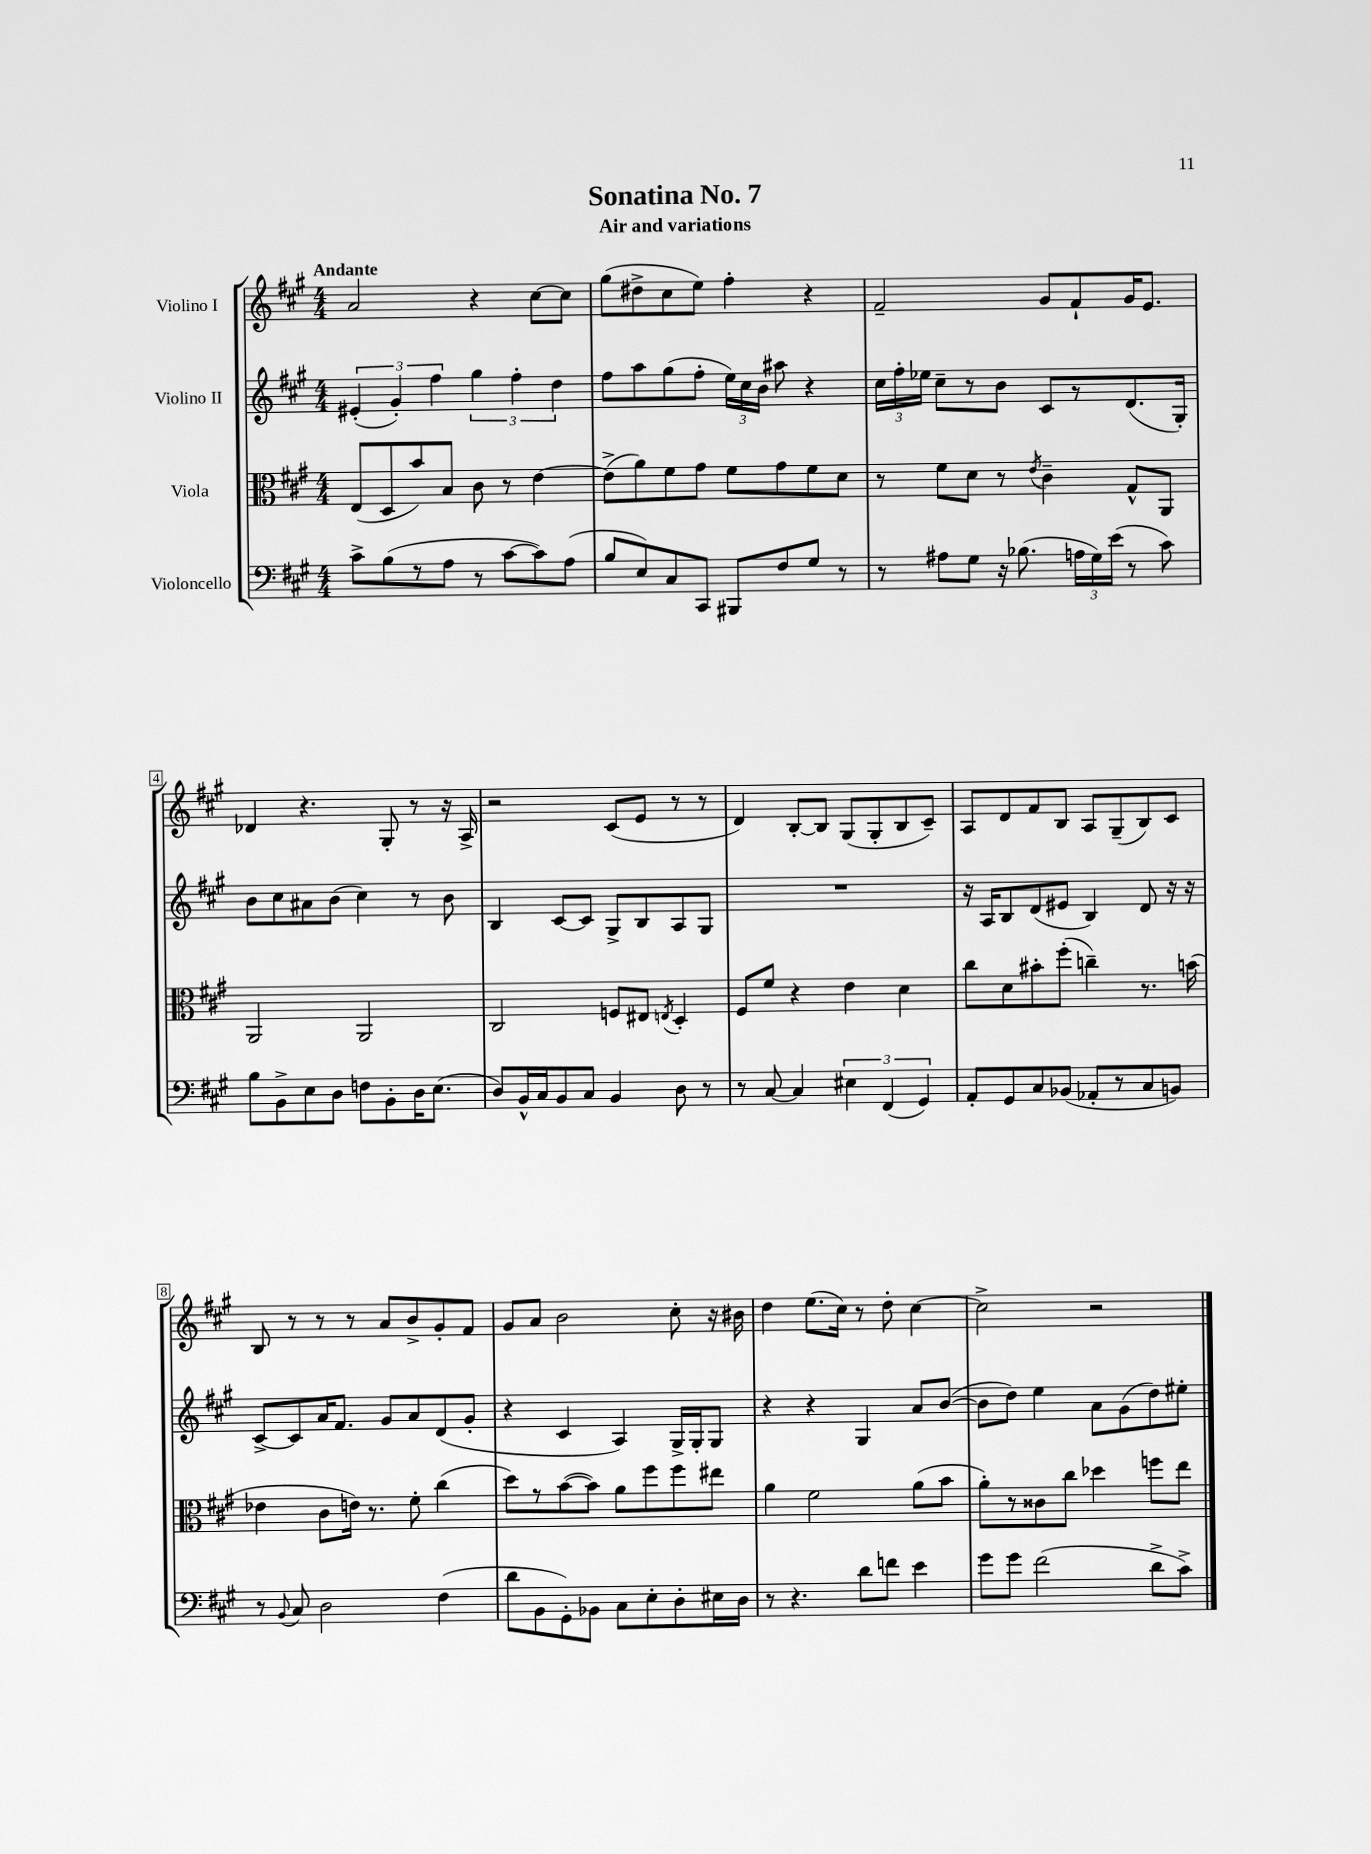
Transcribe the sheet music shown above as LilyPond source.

\header { title = "Sonatina No. 7" subtitle = "Air and variations" }
<<
\new StaffGroup <<
\new Staff = "s0" \with { instrumentName = "Violino I" } {
    \clef treble \key a \major \numericTimeSignature \time 4/4 \tempo "Andante"
    \autoBeamOff a'2 r4 cis''8[~ cis''8] |
    gis''8[( dis''8-> cis''8 e''8]) fis''4-. r4 |
    fis'2-- gis'8[ fis'8-! gis'16 e'8.] |
    des'4 r4. gis8-. r8 r16 a16-> |
    r2 cis'8[( e'8] r8 r8 |
    d'4) b8[~-. b8] gis8[( gis8-. b8 cis'8]--) |
    a8[ d'8 fis'8 b8] a8[ gis8--( b8) cis'8] |
    b8 r8 r8 r8 a'8[ b'8-> gis'8-. fis'8] |
    gis'8[ a'8] b'2 cis''8-. r16 bis'16 |
    d''4 e''8.[( cis''16]) r8 d''8-. cis''4~ |
    cis''2-> r2 \bar "|." |
}
\new Staff = "s1" \with { instrumentName = "Violino II" } {
    \clef treble \key a \major \numericTimeSignature \time 4/4
    \autoBeamOff \tuplet 3/2 { eis'4-.( gis'4-.) fis''4 } \tuplet 3/2 { gis''4 fis''4-. d''4 } |
    fis''8[ a''8 gis''8( fis''8]-. \tuplet 3/2 { e''16[) cis''16 b'16] } ais''8 r4 |
    \tuplet 3/2 { cis''16[ fis''16-. ees''16] } cis''8[-- r8 b'8] cis'8[ r8 d'8.( gis16]-.) |
    b'8[ cis''8 ais'8 b'8]( cis''4) r8 b'8 |
    b4 cis'8[~ cis'8] gis8[-> b8 a8 gis8] |
    R1 |
    r16 a16[ b8 d'8( eis'8] b4) d'8 r16 r16 |
    cis'8[~-> cis'8 a'16 fis'8.] gis'8[ a'8 d'8( gis'8]-. |
    r4 cis'4 a4) gis16[-> gis16-. gis8] |
    r4 r4 gis4 a'8[ b'8]~( |
    b'8[ d''8]) e''4 a'8[ gis'8( d''8) eis''8]-. \bar "|." |
}
\new Staff = "s2" \with { instrumentName = "Viola" } {
    \clef alto \key a \major \numericTimeSignature \time 4/4
    \autoBeamOff e8[( d8 b'8) b8] cis'8 r8 e'4~ |
    e'8[->( a'8) fis'8 gis'8] fis'8[ gis'8 fis'8 d'8] |
    r8 fis'8[ d'8] r8 \acciaccatura { e'8 } cis'4-- gis8[-^ a,8] |
    a,2 a,2 |
    cis2 f8[ eis8] \acciaccatura { e8 } d4-. |
    fis8[ fis'8] r4 e'4 d'4 |
    cis''8[ d'8 bis'8-. fis''8]-.( c''4--) r8. b'16( |
    ees'4 cis'8[ e'16]) r8. fis'8-. cis''4( |
    d''8[) r8 b'8~( b'8]) a'8[ fis''8 fis''8 eis''8] |
    a'4 fis'2 a'8[( b'8] |
    a'8[-.) r8 cisis'8 cis''8] des''4 f''8[ e''8] \bar "|." |
}
\new Staff = "s3" \with { instrumentName = "Violoncello" } {
    \clef bass \key a \major \numericTimeSignature \time 4/4
    \autoBeamOff cis'8[-> b8( r8 a8] r8 cis'8[~ cis'8) a8]( |
    b8[ e8) cis8 cis,8] bis,,8[ fis8 gis8] r8 |
    r8 ais8[ gis8] r16 bes8.( \tuplet 3/2 { a16[ gis16) e'16]( } r8 cis'8) |
    b8[ b,8-> e8 d8] f8[ b,8-. d16 e8.]( |
    d8[) b,16-^ cis16 b,8 cis8] b,4 d8 r8 |
    r8 cis8~ cis4 \tuplet 3/2 { eis4 fis,4( gis,4) } |
    a,8[-. gis,8 cis8 bes,8]( aes,8[-. r8 cis8 b,8]) |
    r8 \appoggiatura { b,8 } cis8 d2 fis4( |
    d'8[ b,8 gis,8-.) bes,8] cis8[ e8-. d8-. eis16 d16] |
    r8 r4. d'8[ f'8] e'4 |
    gis'8[ gis'8] fis'2( d'8[-> cis'8]->) \bar "|." |
}
>>
>>
\layout { \context { \Score \override BarNumber.stencil = #(make-stencil-boxer 0.1 0.3 ly:text-interface::print) } }
